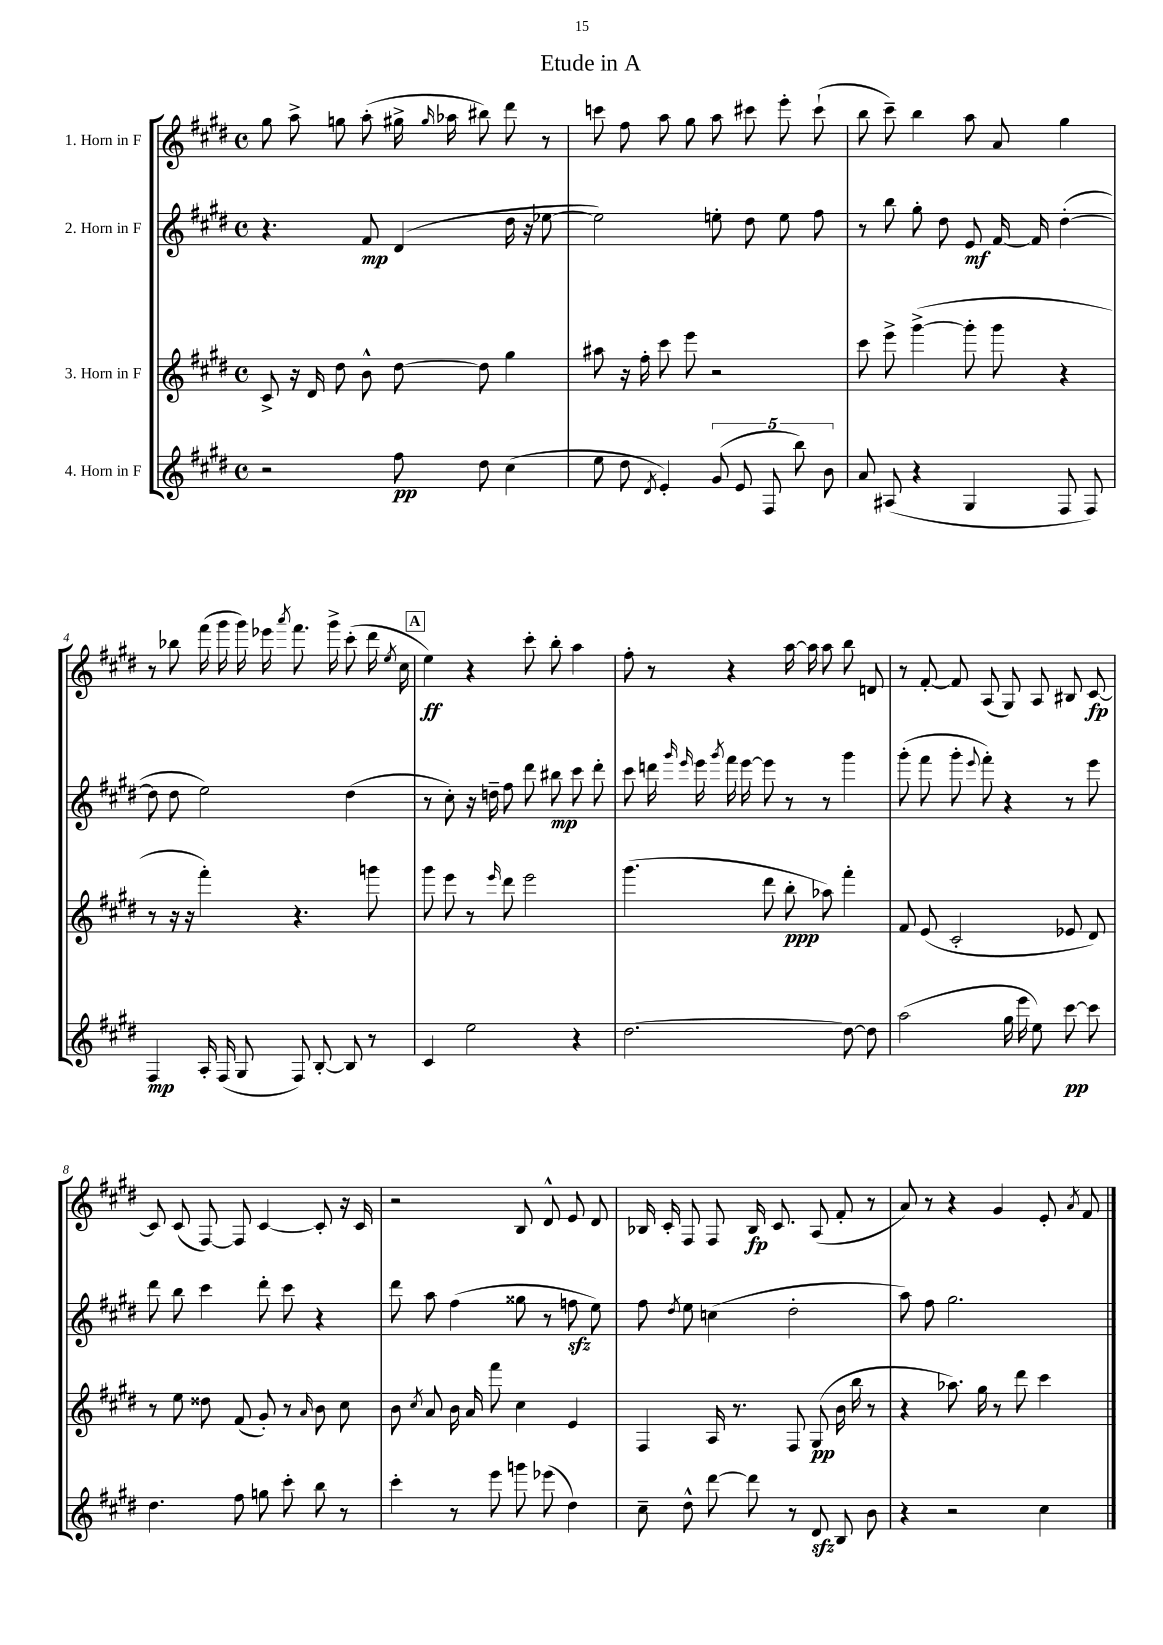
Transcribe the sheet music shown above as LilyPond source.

\header { title = "Etude in A" }
<<
\new StaffGroup <<
\new Staff = "s0" \with { instrumentName = "1. Horn in F" } {
    \clef treble \key e \major \defaultTimeSignature \time 4/4
    \autoBeamOff gis''8 a''8-> g''8 a''8-.( gis''16-> \grace { gis''16 } aes''16 bis''8) dis'''8 r8 |
    c'''8 fis''8 a''8 gis''8 a''8 cis'''8 e'''8-. cis'''8-!( |
    b''8 cis'''8--) b''4 a''8 a'8 gis''4 |
    r8 bes''8 fis'''16( gis'''16 gis'''16) ees'''16 \acciaccatura { a'''8 } fis'''8. gis'''16-> cis'''8-.( dis'''16 \acciaccatura { e''8 } cis''16 |
    \mark \markup { \box "A" } e''4\ff) r4 cis'''8-. b''8-. a''4 |
    fis''8-. r8 r4 a''16~ a''16 a''8 b''8 d'8 |
    r8 fis'8~-. fis'8 a8( gis8) a8 bis8 cis'8~\fp |
    cis'8 cis'8( fis8~) fis8 cis'4~ cis'8-. r16 cis'16 |
    r2 b8 dis'8-^ e'8 dis'8 |
    bes16 cis'16-. fis8 fis8 bes16\fp cis'8. a8( fis'8-. r8 |
    a'8) r8 r4 gis'4 e'8-. \acciaccatura { a'8 } fis'8 \bar "|." |
}
\new Staff = "s1" \with { instrumentName = "2. Horn in F" } {
    \clef treble \key e \major \defaultTimeSignature \time 4/4
    \autoBeamOff r4. fis'8\mp dis'4( dis''16 r16 ees''8~ |
    ees''2) e''8-. dis''8 e''8 fis''8 |
    r8 b''8 gis''8-. dis''8 e'8\mf fis'16~ fis'16 dis''4~-.( |
    dis''8 dis''8 e''2) dis''4( |
    \mark \markup { \box "A" } r8 cis''8-.) r16 d''16-- fis''8 dis'''8 bis''8\mp cis'''8 dis'''8-. |
    cis'''8 d'''16 \grace { gis'''16 e'''16 } e'''16 \acciaccatura { gis'''8 } fis'''16 e'''16~ e'''8 r8 r8 gis'''4 |
    gis'''8-.( fis'''8 gis'''8-. \appoggiatura { e'''8 } fis'''8-.) r4 r8 e'''8 |
    dis'''8 b''8 cis'''4 dis'''8-. cis'''8 r4 |
    dis'''8 a''8 fis''4( gisis''8 r8 f''8\sfz e''8) |
    fis''8 \acciaccatura { dis''8 } e''8 c''4( dis''2-. |
    a''8) fis''8 gis''2. \bar "|." |
}
\new Staff = "s2" \with { instrumentName = "3. Horn in F" } {
    \clef treble \key e \major \defaultTimeSignature \time 4/4
    \autoBeamOff cis'8-> r16 dis'16 dis''8 b'8-^ dis''8~ dis''8 gis''4 |
    ais''8 r16 fis''16-. cis'''8 e'''8 r2 |
    cis'''8 e'''8-> gis'''4~->( gis'''8-. gis'''8 r4 |
    r8 r16 r16 fis'''4-.) r4. g'''8 |
    \mark \markup { \box "A" } gis'''8 e'''8 r8 \grace { e'''16 } dis'''8 e'''2 |
    gis'''4.( dis'''8 b''8-.\ppp aes''8) fis'''4-. |
    fis'8 e'8( cis'2-. ees'8 dis'8) |
    r8 e''8 disis''8 fis'8( gis'8-.) r8 \grace { a'16 } b'8 cis''8 |
    b'8 \acciaccatura { cis''8 } a'8 b'16 a'16 fis'''8 cis''4 e'4 |
    fis4 a16 r8. fis8 gis8\pp( b'16 b''16 r8 |
    r4 aes''8.) gis''16 r8 dis'''8 cis'''4 \bar "|." |
}
\new Staff = "s3" \with { instrumentName = "4. Horn in F" } {
    \clef treble \key e \major \defaultTimeSignature \time 4/4
    \autoBeamOff r2 fis''8\pp dis''8 cis''4( |
    e''8 dis''8 \acciaccatura { dis'8 } e'4-.) \tuplet 5/4 { gis'8( e'8 fis8 b''8) b'8 } |
    a'8 ais8( r4 gis4 fis8 fis8) |
    fis4\mp a16-. fis16( gis8 fis8) b8~-. b8 r8 |
    \mark \markup { \box "A" } cis'4 e''2 r4 |
    dis''2.~ dis''8~ dis''8 |
    a''2( gis''16 e'''16 e''8) cis'''8~\pp cis'''8 |
    dis''4. fis''8 g''8 cis'''8-. b''8 r8 |
    cis'''4-. r8 e'''8 g'''8 ees'''8( dis''4) |
    cis''8-- dis''8-^ dis'''8~ dis'''8 r8 dis'8\sfz b8 b'8 |
    r4 r2 cis''4 \bar "|." |
}
>>
>>
